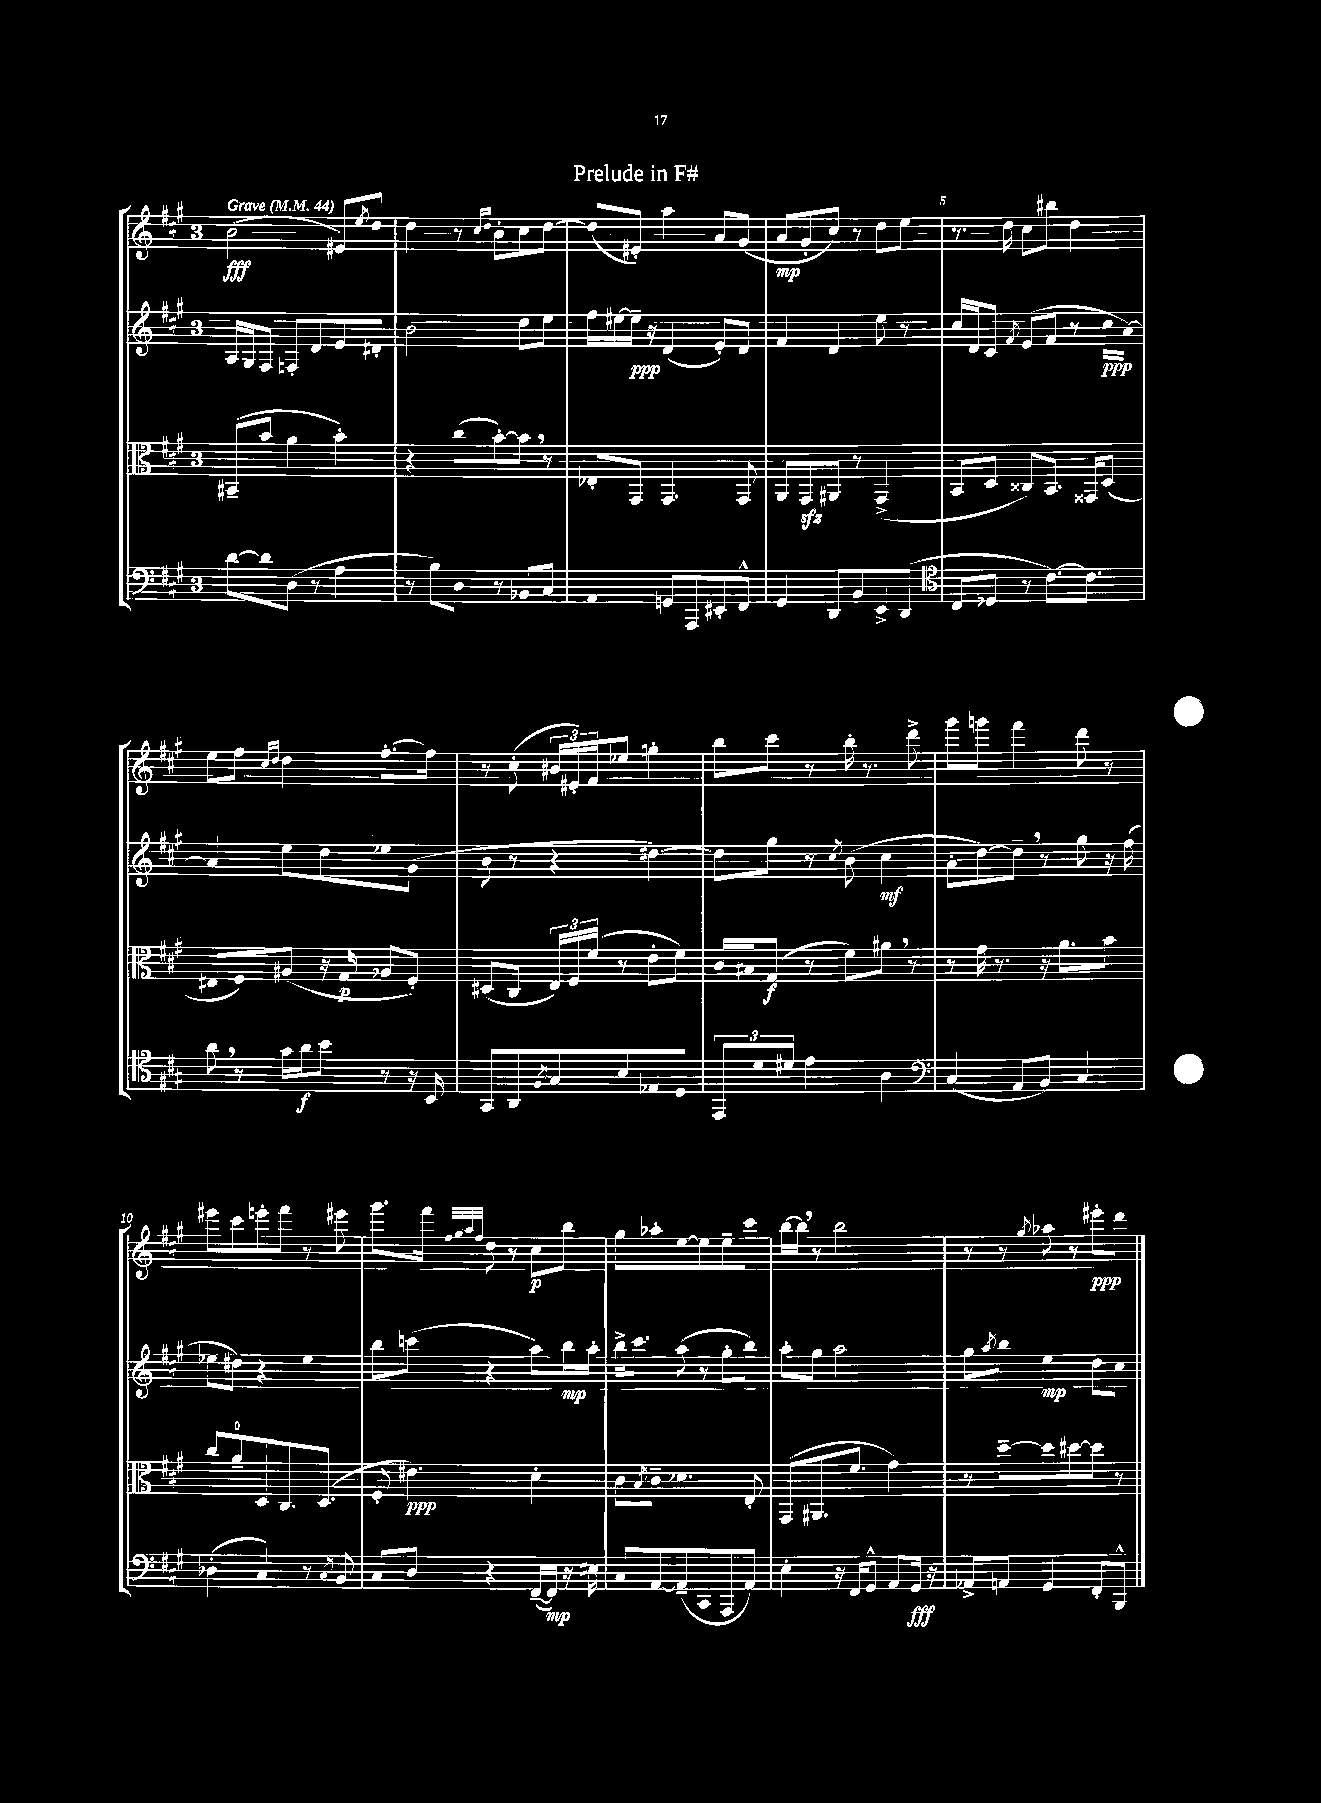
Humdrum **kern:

**kern	**kern	**kern	**kern
*staff4	*staff3	*staff2	*staff1
*clefF4	*clefC3	*clefG2	*clefG2
*k[f#c#g#]	*k[f#c#g#]	*k[f#c#g#]	*k[f#c#g#]
*M3/4	*M3/4	*M3/4	*M3/4
*MM44	*MM44	*MM44	*MM44
[8d	(8BB#~	16A	(2b
.	.	16G#	.
8d]	8b	8F#	.
(8D	4a	8F'	.
8r	.	8d	.
4A	4b')	8e	8e#)
.	.	.	8qee
.	.	8d#'	8dd
=	=	=	=
8r	4r	2b	4dd
8B)	.	.	.
8D	(8cc#	.	8r
.	.	.	16qqcc#
.	.	.	16qqdd
8r	[8b')	.	8b'
8BB-	8b]	8dd	8cc#
8C#	8r	8ee	[8dd
=	=	=	=
4AA	8E-'	16ff#	(8dd]
.	.	[16ee#	.
.	8GG#	16ee#~]	8e#')
.	.	16r	.
8GG	4.GG#	(4d	4aa
8AAA	.	.	.
8EE#'	.	8e')	8a
8FF#^^	8GG#	8d	(8g#
=	=	=	=
4GG#	8AA	4f#	8a
.	8GG#	.	8g#'
8DD	8AA#	4d	8cc#)
8BB	8r	.	8r
8EE^	(4GG#^	8ee	8dd
(8DD	.	8r	8ee
=	=	=	=
*clefC4	*	*	*
8C#	8BB	16cc#	8.r
.	.	16d	.
8D-	8D	8c#	.
.	.	.	16dd
.	.	8qf#	.
8r	8C##)	(8e	8cc#
[8.c#)	8.BB	8f#	8bb#
.	.	8r	4dd
8.c#]	16GG##	.	.
.	(8D	16cc#	.
.	.	[16a)	.
=	=	=	=
8a	8E#	4a]	8ee
8r	8F#)	.	8ff#
.	.	.	16qqcc#
.	.	.	16qqdd
16g#	(8A#	8ee	4dd
16a	.	.	.
8b	16r	8dd	.
.	16G#	.	.
8r	8A-	8ee-	[8.ff#'
16r	8F#')	(8g#	.
16BB	.	.	16ff#]
=	=	=	=
8GG#	(8D#	8b	8r
8AA	8C#	8r	(8cc#'
8qF#	.	.	.
8G#	24E)	4r	24b#
.	24F#	.	24e#')
.	(24f#	.	24f#
8B	8r	.	8ee-
8E-	8e'	[4dd#)	4gg'
8D	8f#)	.	.
=	=	=	=
12EE	16c#	8dd#]	8bb
.	16B#	.	.
12d	.	.	.
.	(8G#	8gg#	8ccc#
12d#	.	.	.
4e	8r	8r	8r
.	.	8qcc#	.
.	8f#)	(8b	16bb'
.	.	.	8.r
4A	8a#	4cc#	.
.	8r	.	8ddd^
=	=	=	=
*clefF4	*	*	*
(4C#	8r	8a'	8ggg#
.	16g#	[8dd)	8ggg
.	8.r	.	.
8AA	.	8dd~]	4fff#
8BB)	16r	8r	.
.	8.a	.	.
4C#	.	8gg#	8ddd
.	8b	16r	8r
.	.	(16ff#	.
=	=	=	=
(4D-'	8cc#	8ee-	8eee#
.	8a~	8dd#)	8ccc#
4C#)	8D	4r	8eee'
.	8.C#	.	8fff#
8r	.	4ee-	8r
.	(8.D	.	.
8qC#	.	.	.
8BB	.	.	8eee#
=	=	=	=
8C#	8F#'	8bb	8.ggg#
8D	4.e#)	(8ccc	.
.	.	.	16fff#
.	.	.	32qqff#
.	.	.	32qqgg#
.	.	.	32qqaa
.	.	.	32qqff#
4r	.	4r	8dd
.	.	.	8r
([16FF#~	4d'	8aa)	8cc#
16FF#])	.	.	.
16r	.	16bb	8bb
16E#	.	16aa'	.
=	=	=	=
8C#	8c#	16bb^	8gg#
.	.	8.ccc#	.
.	8qB	.	.
[8AA	8c#~	.	8aa-'
(8AA~]	4.d-	(8aa	[8ee
8CC#	.	8r	8ee]
8AAA	.	8gg#'	8ee~
8AA)	8E'	8bb)	8ccc#
=	=	=	=
4E'	(8GG#	8aa'	[16bb
.	.	.	16bb]
.	8.AA#	8gg#	8r
16r	.	2aa	2bb
16FF#	8.f#	.	.
8GG#^^	.	.	.
8AA	4g#)	.	.
16GG#	.	.	.
16r	.	.	.
=	=	=	=
8AA-^	8r	8gg#	8r
.	.	8qaa	.
8AA	[8dd~	8bb	8r
.	.	.	8qgg#
4GG#	8dd]	4ee	8aa-
.	[8dd#	.	8r
8FF#'	8dd#]	8dd	8eee#'
8BBB^^	8r	8cc#	8ddd
==	==	==	==
*-	*-	*-	*-
